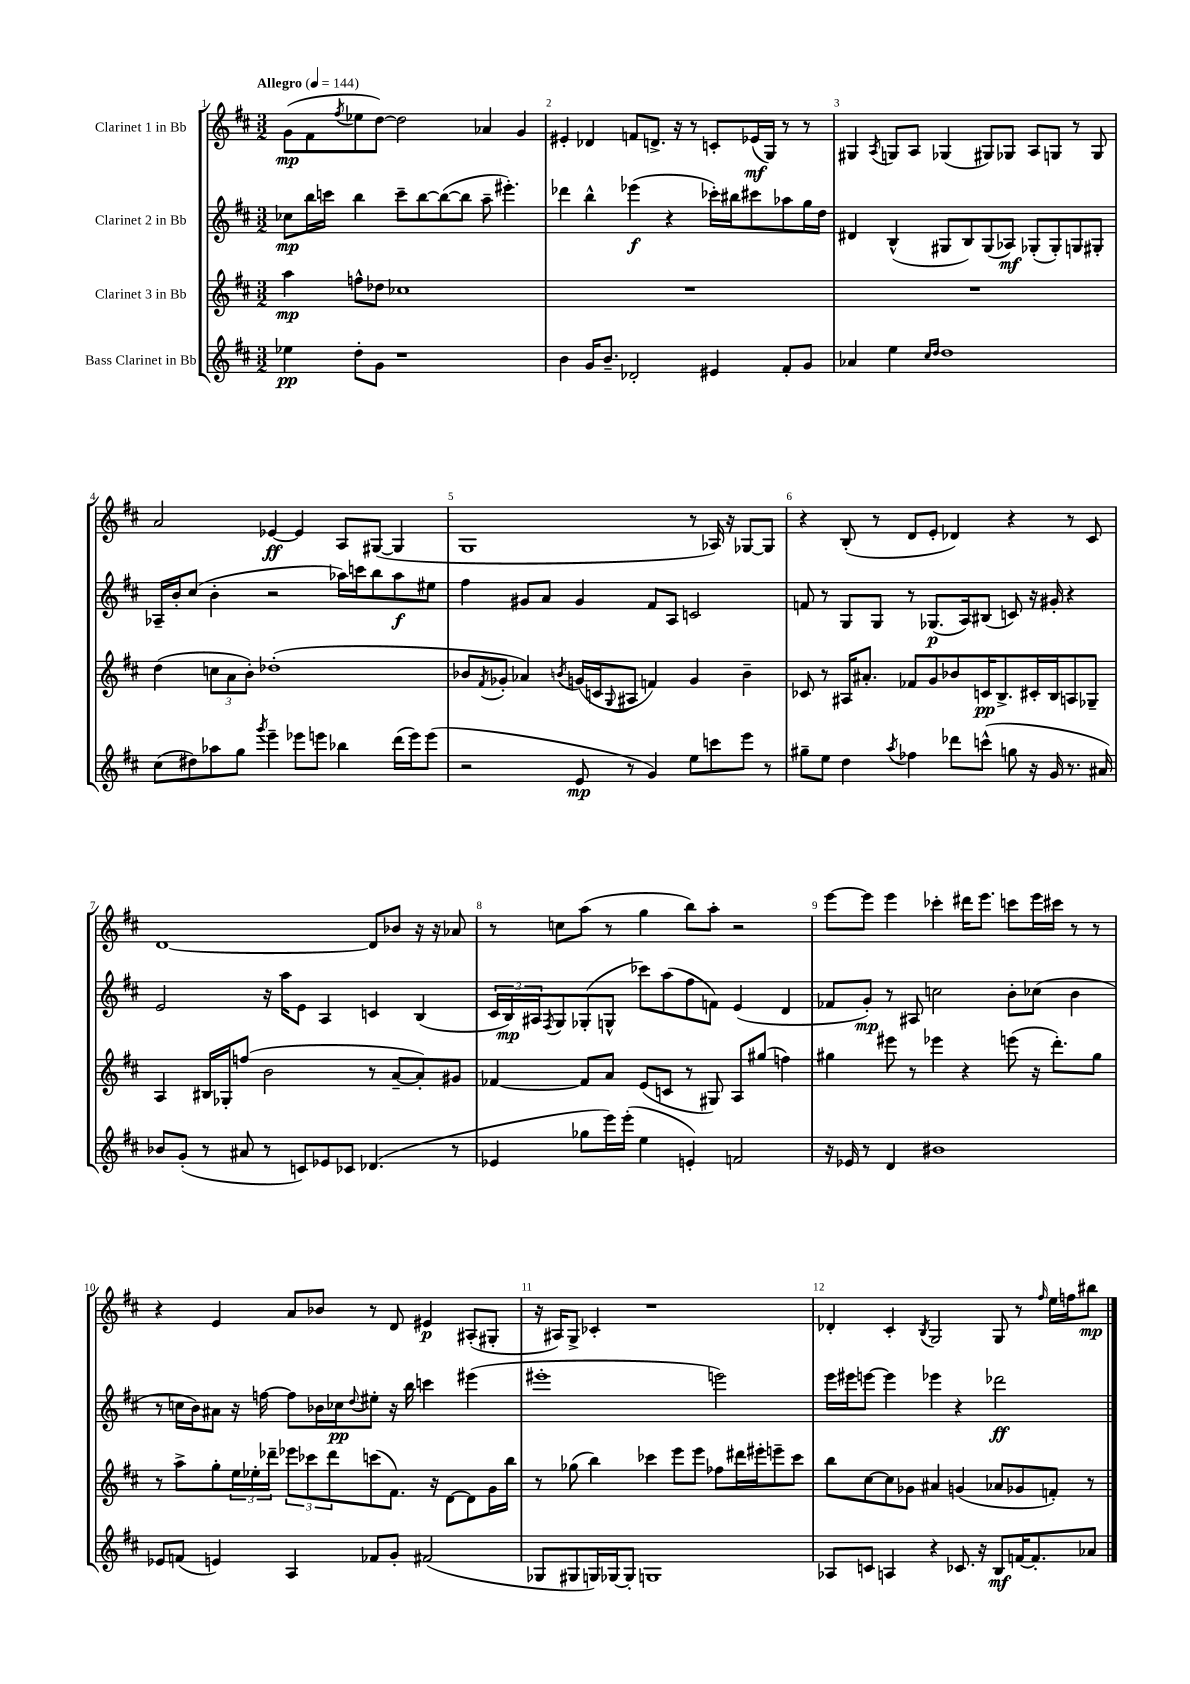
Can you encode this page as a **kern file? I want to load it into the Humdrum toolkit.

**kern	**dynam	**kern	**dynam	**kern	**dynam	**kern	**dynam
*part4	*part4	*part3	*part3	*part2	*part2	*part1	*part1
*staff4	*staff4	*staff3	*staff3	*staff2	*staff2	*staff1	*staff1
*I"Bass Clarinet in Bb	*	*I"Clarinet 3 in Bb	*	*I"Clarinet 2 in Bb	*	*I"Clarinet 1 in Bb	*
*clefG2	*	*clefG2	*	*clefG2	*	*clefG2	*
*k[f#c#]	*	*k[f#c#]	*	*k[f#c#]	*	*k[f#c#]	*
*M3/2	*	*M3/2	*	*M3/2	*	*M3/2	*
*MM144	*	*MM144	*	*MM144	*	*MM144	*
=1	=1	=1	=1	=1	=1	=1	=1
!	!	!	!	!	!	!LO:TX:a:B:t=Allegro	!
4ee-X\	pp	4aa\	mp	8cc-X\L	mp	(8g\L	mp
.	.	.	.	16bb\L	.	8f#\	.
.	.	.	.	16cccn\JJ	.	.	.
.	.	.	.	.	.	8qff#/	.
8dd'\L	.	8ffn^^\L	.	4bb\	.	8ee-X\	.
8g\J	.	8dd-X\J	.	.	.	[8dd\J)	.
1r	.	1cc-X	.	8ccc~\L	.	2dd\]	.
.	.	.	.	[8bb\	.	.	.
.	.	.	.	(8bb\_	.	.	.
.	.	.	.	8bb\J]	.	.	.
.	.	.	.	8aa~\	.	4a-X/	.
.	.	.	.	4.eee#X'\)	.	.	.
.	.	.	.	.	.	4g/	.
=2	=2	=2	=2	=2	=2	=2	=2
4b\	.	1.r	.	4ddd-X\	.	4e#X'/	.
16g/KL	.	.	.	4bb^^\	.	4d-X/	.
8.b~/J	.	.	.	.	.	.	.
2d-X'/	.	.	.	(4eee-X\	f	8fn/L	.
.	.	.	.	.	.	8.dn^/J	.
.	.	.	.	4r	.	.	.
.	.	.	.	.	.	16r	.
.	.	.	.	.	.	8r	.
4e#X/	.	.	.	16ccc-X'\LL)	.	8cn'/L	.
.	.	.	.	16bb#X\J	.	.	.
.	.	.	.	8ccc#X\	.	(16e-X/L	mf
.	.	.	.	.	.	16G/JJ)	.
8f#'/L	.	.	.	8aa-X\	.	8r	.
8g/J	.	.	.	16gg\L	.	8r	.
.	.	.	.	16dd\JJ	.	.	.
=3	=3	=3	=3	=3	=3	=3	=3
4a-X/	.	1.r	.	4d#X/	.	4G#X/	.
.	.	.	.	.	.	8qA/	.
4ee\	.	.	.	(4B^^/	.	8Gn/L	.
.	.	.	.	.	.	8A/J	.
16qqcc#/LL	.	.	.	.	.	.	.
16qqdd/JJ	.	.	.	.	.	.	.
1dd	.	.	.	8G#X/L	.	(4G-X/	.
.	.	.	.	8B/)	.	.	.
.	.	.	.	(8G#/	.	8G#X/L)	.
.	.	.	.	8A-X/J)	mf	8G-X/J	.
.	.	.	.	(8G-X'/L	.	8A/L	.
.	.	.	.	8G-'/)	.	8Gn/J	.
.	.	.	.	8Gn/	.	8r	.
.	.	.	.	8G#X'/J	.	8G/	.
!!LO:LB:g=z
=4	=4	=4	=4	=4	=4	=4	=4
(8cc#\L	.	(4dd\	.	16A-X~/LL	.	2a/	.
.	.	.	.	16b'/J	.	.	.
8dd#X\)	.	.	.	(8cc#/J	.	.	.
8aa-X\	.	12ccn\L	.	4b'\	.	.	.
.	.	12a\	.	.	.	.	.
8gg\J	.	.	.	.	.	.	.
.	.	12b'\J)	.	.	.	.	.
8qggg/	.	.	.	.	.	.	.
4eee~\	.	(1dd-X'	.	2r	.	[4e-X/	ff
8eee-X\L	.	.	.	.	.	4e-/]	.
8eeen\J	.	.	.	.	.	.	.
4bb-X\	.	.	.	16aa-X\LL)	.	8A/L	.
.	.	.	.	16cccn\J	.	.	.
.	.	.	.	8bb\	.	([8G#X/J	.
(16ddd\LL	.	.	.	8aa-\	f	4G#/]	.
16eee\J)	.	.	.	.	.	.	.
(8eee\J	.	.	.	8ee#X\J	.	.	.
=5	=5	=5	=5	=5	=5	=5	=5
2r	.	8b-X/L	.	4ff#\	.	1G	.
.	.	8qf#/	.	.	.	.	.
.	.	8g-X'/J	.	.	.	.	.
.	.	4a-X/)	.	8g#X/L	.	.	.
.	.	.	.	8a/J	.	.	.
.	.	8qbn/	.	.	.	.	.
8e/	mp	(16gn/LL	.	4g#/	.	.	.
.	.	16cn/J	.	.	.	.	.
.	.	8qqG/	.	.	.	.	.
8r	.	8A#X/J	.	.	.	.	.
4g/)	.	4fn/)	.	8f#/L	.	.	.
.	.	.	.	8A/J	.	.	.
8ee\L	.	4g/	.	2cn/	.	8r	.
8cccn\	.	.	.	.	.	16A-X/)	.
.	.	.	.	.	.	16r	.
8eee\J	.	4b~\	.	.	.	[8G-X/L	.
8r	.	.	.	.	.	8G-/J]	.
=6	=6	=6	=6	=6	=6	=6	=6
8gg#X~\L	.	8c-X/	.	8fn/	.	4r	.
8ee\J	.	8r	.	8r	.	.	.
4dd\	.	16A#X/KL	.	8G/L	.	(8B'/	.
.	.	8.a#X'/J	.	.	.	.	.
.	.	.	.	8G/J	.	8r	.
8qaa/	.	.	.	.	.	.	.
4ff-X\	.	8f-X/L	.	8r	.	8d/L	.
.	.	8g/	.	(8.G-X/L	p	8e'/J	.
8ddd-X\L	.	8b-X/	.	.	.	4d-X/)	.
.	.	.	.	16A/k)	.	.	.
(8cccn^^\J	.	16cn/K	pp	(8B#X/J	.	.	.
.	.	8.B^/	.	.	.	.	.
8ggn\	.	.	.	8cn/)	.	4r	.
16r	.	16c#X'/L	.	16r	.	.	.
16g/	.	16B/J	.	16g#X'/	.	.	.
8.r	.	8An/	.	4r	.	8r	.
.	.	8G-X~/J	.	.	.	8c#/	.
16a#X/)	.	.	.	.	.	.	.
!!LO:LB:g=z
=7	=7	=7	=7	=7	=7	=7	=7
8b-X/L	.	4A/	.	2e/	.	[1d	.
(8g'/J	.	.	.	.	.	.	.
8r	.	16B#X/LL	.	.	.	.	.
.	.	16G-X'/J	.	.	.	.	.
8a#X/	.	(8ffn/J	.	.	.	.	.
8r	.	2b\	.	16r	.	.	.
.	.	.	.	16aa\KL	.	.	.
8cn/L)	.	.	.	8e\J	.	.	.
8e-X/	.	.	.	4A/	.	.	.
8c-X/J	.	.	.	.	.	.	.
(4.d-X/	.	8r	.	4cn/	.	8d/L]	.
.	.	[8a~/L	.	.	.	8b-X/J	.
.	.	8a'/])	.	(4B/	.	16r	.
.	.	.	.	.	.	16r	.
8r	.	8g#X/J	.	.	.	8a-X/	.
=8	=8	=8	=8	=8	=8	=8	=8
4e-X/	.	[4f-X/	.	24c#/LL	.	8r	.
.	.	.	.	24B/)	mp	.	.
.	.	.	.	24A#X/J	.	.	.
.	.	.	.	8qF#/	.	.	.
.	.	.	.	8G/	.	8ccn\L	.
8gg-X\L	.	8f-/L]	.	(8G-X'/	.	(8aa\J	.
16eee\L)	.	8a/J	.	8Gn^^/J	.	8r	.
(16eee'\JJ	.	.	.	.	.	.	.
4ee\	.	(8e/L	.	8ccc-X\L)	.	4gg\	.
.	.	8cn/J	.	(8aa\	.	.	.
4en'/)	.	8r	.	8ff#\	.	8bb\L)	.
.	.	8G#X/)	.	8fn\J)	.	8aa'\J	.
2fn/	.	8A/L	.	(4e/	.	2r	.
.	.	(8gg#X/J	.	.	.	.	.
.	.	4ffn\)	.	4d/	.	.	.
=9	=9	=9	=9	=9	=9	=9	=9
16r	.	4gg#X\	.	8f-X/L	.	[8eee\L	.
16e-X/	.	.	.	.	.	.	.
8r	.	.	.	8g'/J)	mp	8eee\J]	.
4d/	.	8eee#X\	.	8r	.	4eee\	.
.	.	8r	.	8A#X/	.	.	.
1b#X	.	4eee-X\	.	2ccn\	.	4ccc-X'\	.
.	.	4r	.	.	.	16ddd#X\KL	.
.	.	.	.	.	.	8.eee\J	.
.	.	(8eeen\	.	8b'\L	.	8cccn\L	.
.	.	16r	.	(8cc-X\J	.	16eee\L	.
.	.	8.ddd'\L)	.	.	.	16ccc#X\JJ	.
.	.	.	.	4b\	.	8r	.
.	.	8gg#\J	.	.	.	8r	.
!!LO:LB:g=z
=10	=10	=10	=10	=10	=10	=10	=10
8e-X/L	.	8r	.	8r	.	4r	.
(8fn/J	.	8aa^\L	.	16ccn\LL	.	.	.
.	.	.	.	16b\J)	.	.	.
4en/)	.	8gg'\	.	8a#X\J	.	4e/	.
.	.	24ee\L	.	16r	.	.	.
.	.	24ee-X'\	.	.	.	.	.
.	.	.	.	[16ffn\	.	.	.
.	.	24ddd-X~\JJ	.	.	.	.	.
4A/	.	12eee-X\L	.	8ff\L]	.	8a/L	.
.	.	12ccc-X\	.	.	.	.	.
.	.	.	.	16b-X\L	.	8b-X/J	.
.	.	12ddd-\	.	.	.	.	.
.	.	.	.	16cc-X\J	pp	.	.
.	.	.	.	8qqdd/	.	.	.
8f-X/L	.	(8cccn\	.	8ee#X'\J	.	8r	.
8g'/J	.	8.f#\J)	.	16r	.	8d/	.
.	.	.	.	16bb\	.	.	.
(2f#X/	.	.	.	4cccn\	.	4e#X/	p
.	.	16r	.	.	.	.	.
.	.	[8d\L	.	.	.	.	.
.	.	8d\]	.	(4eee#X\	.	(8A#X'/L	.
.	.	16g\L	.	.	.	8G#X'/J	.
.	.	16bb\JJ	.	.	.	.	.
=11	=11	=11	=11	=11	=11	=11	=11
8G-X/L	.	8r	.	1eee#X'	.	16r	.
.	.	.	.	.	.	16A#X/KL)	.
8G#X/	.	(8gg-X\	.	.	.	8G^/J	.
16Gn/L)	.	4bb\)	.	.	.	4c-X'/	.
[16G-X/J	.	.	.	.	.	.	.
8G-'/J]	.	.	.	.	.	.	.
1Gn	.	4ccc-X\	.	.	.	1r	.
.	.	8eee\L	.	.	.	.	.
.	.	8eee\J	.	.	.	.	.
.	.	8ff-X\L	.	2eeen\)	.	.	.
.	.	16ddd#X\L	.	.	.	.	.
.	.	16eee#X'\J	.	.	.	.	.
.	.	8eeen~\	.	.	.	.	.
.	.	8ccc-\J	.	.	.	.	.
=12	=12	=12	=12	=12	=12	=12	=12
8A-X/L	.	8bb\L	.	16eee\LL	.	4d-X'/	.
.	.	.	.	16eee#X\J	.	.	.
8cn/J	.	[8cc#\	.	[8eeen\J	.	.	.
4An/	.	8cc#\]	.	4eee\]	.	4c#'/	.
.	.	8g-X\J	.	.	.	.	.
.	.	.	.	.	.	8qB/	.
4r	.	4a#X/	.	4eee-X\	.	2G/	.
8.c-X/	.	(4gn/	.	4r	.	.	.
16r	.	.	.	.	.	.	.
8B/L	mf	8a-X/L	.	2ddd-X\	ff	8G/	.
[16fn/K	.	8g-X/	.	.	.	8r	.
8.f'/]	.	.	.	.	.	.	.
.	.	.	.	.	.	16qqff#/	.
.	.	8fn'/J)	.	.	.	16ee\LL	.
.	.	.	.	.	.	16ffn\J	.
8a-X/J	.	8r	.	.	.	8bb#X\J	mp
==	==	==	==	==	==	==	==
*-	*-	*-	*-	*-	*-	*-	*-
